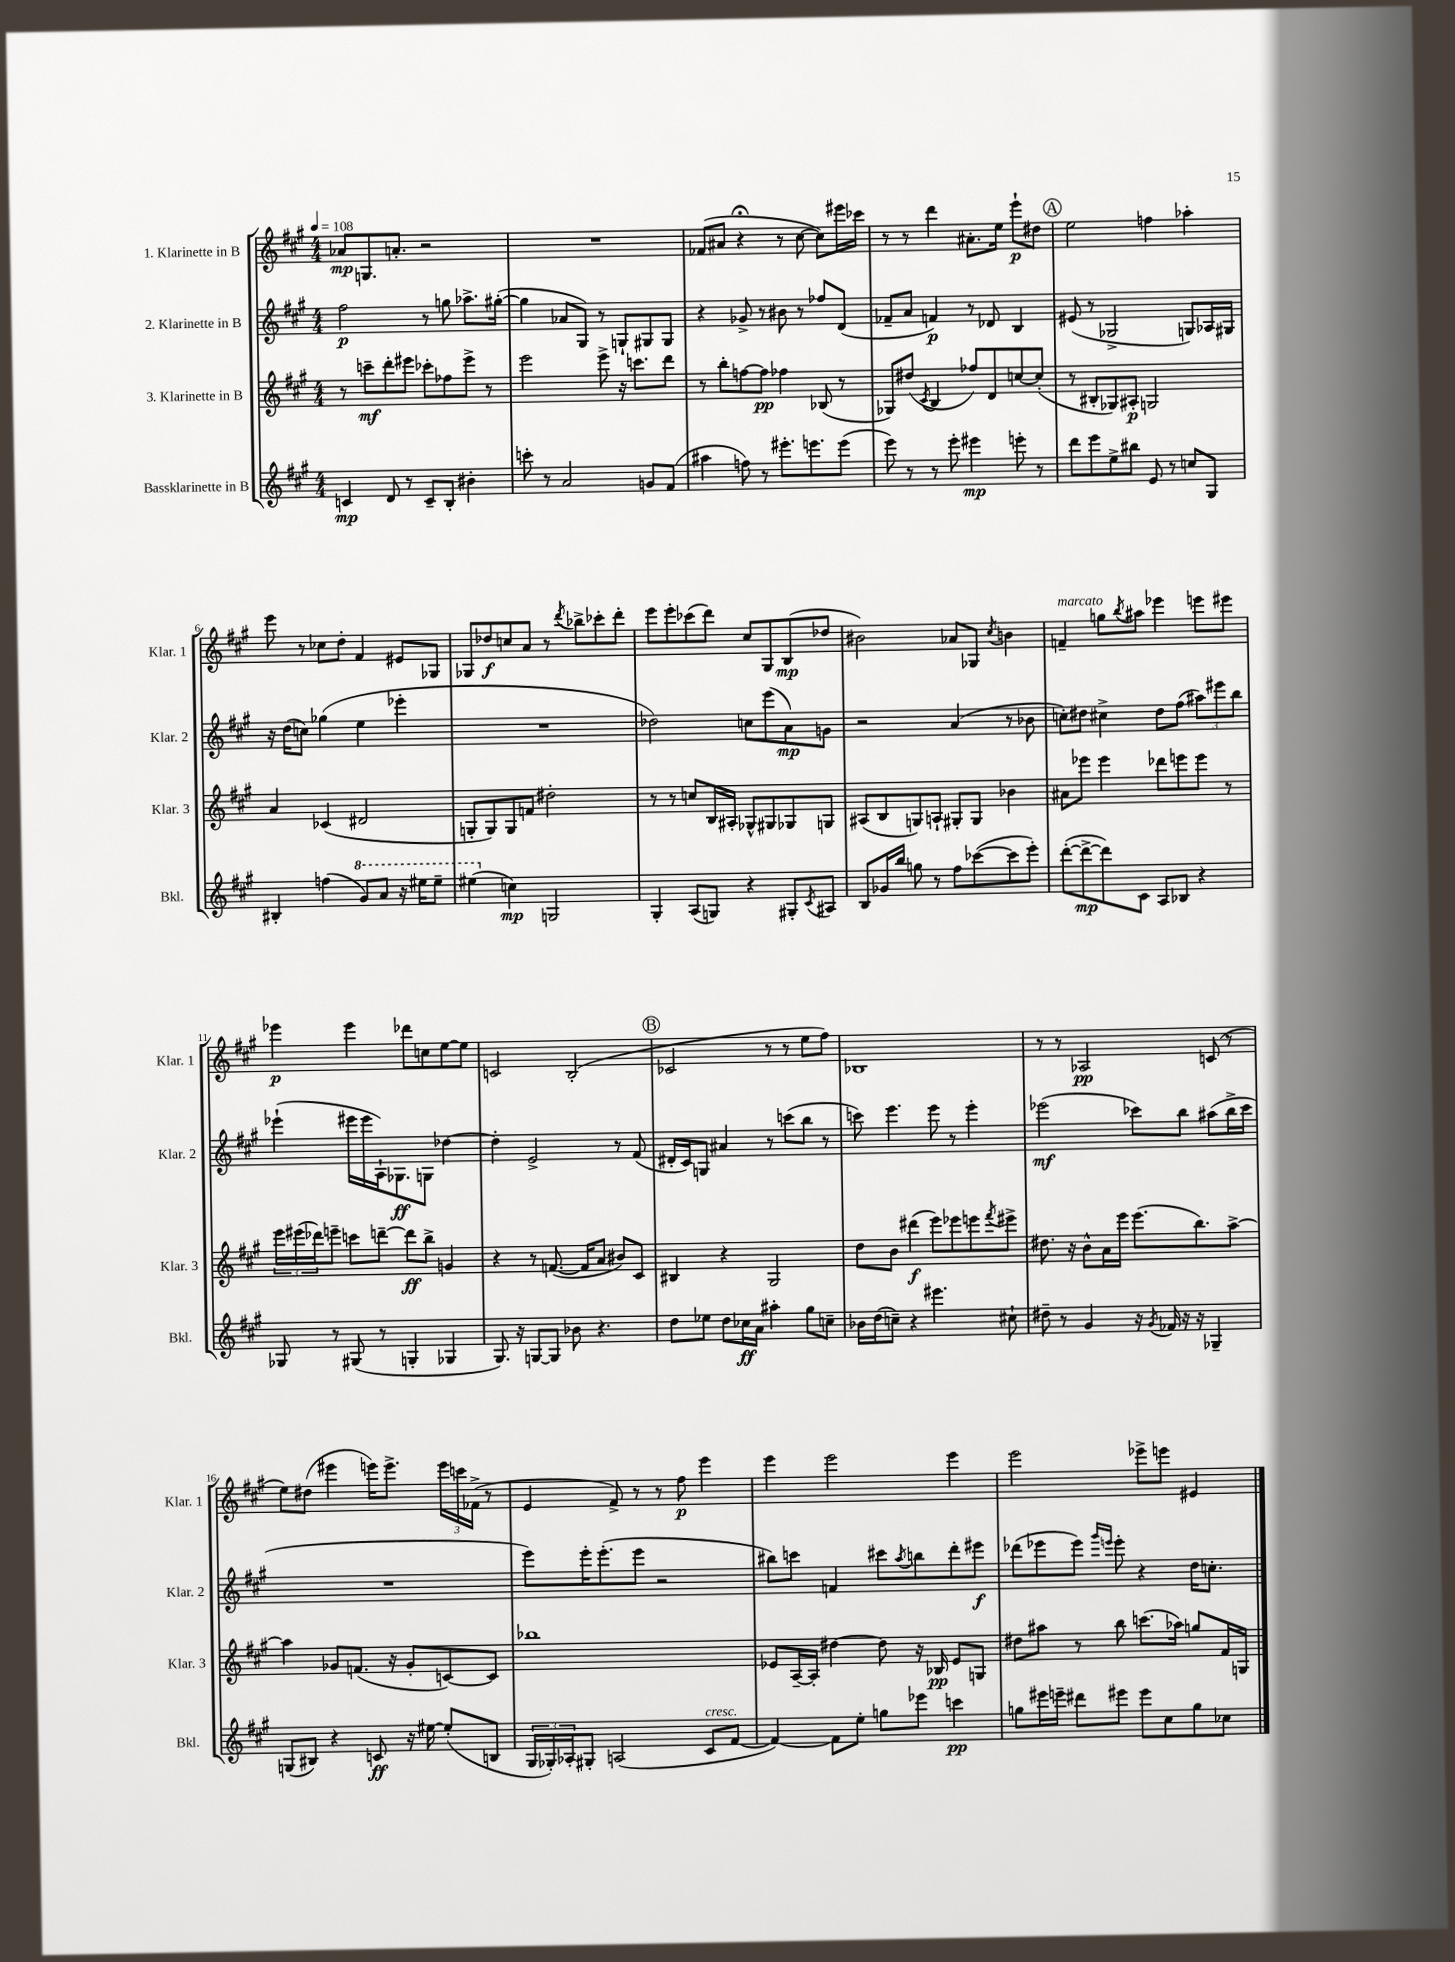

**kern	**dynam	**kern	**dynam	**kern	**dynam	**kern	**dynam
*part4	*part4	*part3	*part3	*part2	*part2	*part1	*part1
*staff4	*staff4	*staff3	*staff3	*staff2	*staff2	*staff1	*staff1
*I"Bassklarinette in B	*	*I"3. Klarinette in B	*	*I"2. Klarinette in B	*	*I"1. Klarinette in B	*
*I'Bkl.	*	*I'Klar. 3	*	*I'Klar. 2	*	*I'Klar. 1	*
*clefG2	*	*clefG2	*	*clefG2	*	*clefG2	*
*k[f#c#g#]	*	*k[f#c#g#]	*	*k[f#c#g#]	*	*k[f#c#g#]	*
*M4/4	*	*M4/4	*	*M4/4	*	*M4/4	*
*MM108	*	*MM108	*	*MM108	*	*MM108	*
=1	=1	=1	=1	=1	=1	=1	=1
4cn/	mp	8r	.	2ff#\	p	8a-X/L	mp
.	.	8cccn~\L	mf	.	.	8.Gn/	.
8d/	.	8ddd'\	.	.	.	.	.
.	.	.	.	.	.	8.an'/J	.
8r	.	8eee#X\J	.	.	.	.	.
8c~/L	.	8ccc-X'\L	.	8r	.	2r	.
8B'/J	.	8ff-X\	.	8ggn\	.	.	.
4b#X'\	.	8eee#^\J	.	8.aa-X^\L	.	.	.
.	.	8r	.	.	.	.	.
.	.	.	.	([16gg#X'\Jk	.	.	.
=2	=2	=2	=2	=2	=2	=2	=2
8cccn'\	.	2eee\	.	4gg#\]	.	1r	.
8r	.	.	.	.	.	.	.
2a/	.	.	.	8a-X/L	.	.	.
.	.	.	.	8G#/J)	.	.	.
.	.	8eee^\	.	8r	.	.	.
.	.	16r	.	8Gn`/L	.	.	.
.	.	8.cccn\L	.	.	.	.	.
8gn/L	.	.	.	8G#X/	.	.	.
(8f#/J	.	8ddd\J	.	8G#/J	.	.	.
=3	=3	=3	=3	=3	=3	=3	=3
4aa#X\	.	8r	.	4r	.	(8f-X/L	.
.	.	8bb'\L	.	.	.	8a#X/J	.
8ffn\)	.	[8ffn\	.	8g-X^/	.	4r;<	.
8r	.	8ff\J]	pp	8r	.	.	.
8.eee#X'\L	.	4ff-X\	.	8b#X\	.	8r	.
.	.	.	.	8r	.	[8cc#\	.
8.eeen\	.	.	.	.	.	.	.
.	.	(8B-X/	.	8ff-X/L	.	8cc#\L])	.
(8eee\J	.	8r	.	(8d/J	.	16eee#X\L	.
.	.	.	.	.	.	16ccc-X\JJ	.
=4	=4	=4	=4	=4	=4	=4	=4
8eee\)	.	8G-X/L)	.	8f-X~/L	.	8r	.
8r	.	(8dd#X/J	.	8a/J	.	8r	.
.	.	8qc#/	.	.	.	.	.
8r	.	4B/	.	4fn/)	p	4ddd\	.
8eee'\	.	.	.	.	.	.	.
4eee#X\	mp	8ff-X/L)	.	8r	.	8.a#X'\L	.
.	.	8d/	.	8d-X/	.	.	.
.	.	.	.	.	.	16ee\Jk	.
8eeen'\	.	[8ccn/	.	4B/	.	8eee`\L	p
8r	.	(8cc'/J]	.	.	.	8dd#X\J	.
!!LO:REH:place=s1:t=A
=5	=5	=5	=5	=5	=5	=5	=5
8ddd\L	.	8r	.	(8e#X/	.	2ee\	.
8eee\	.	8B#X'/L	.	8r	.	.	.
8ee^\	.	8G-X/)	.	2G-X^/	.	.	.
8bb#X\J	.	8A#X'/J	p	.	.	.	.
8e/	.	2Gn/	.	.	.	4ffn\	.
8r	.	.	.	.	.	.	.
8ccn/L	.	.	.	8Gn/L)	.	4aa-X'\	.
8G#/J	.	.	.	16A-X/L	.	.	.
.	.	.	.	16G#X/JJ	.	.	.
!!LO:LB:g=z
=6	=6	=6	=6	=6	=6	=6	=6
4B#X'/	.	4a/	.	16r	.	8eee\	.
.	.	.	.	(16dd\KL	.	.	.
.	.	.	.	8ccn\J)	.	8r	.
(4ffn\	.	(4c-X/	.	(4gg-X\	.	8cc-X\L	.
.	.	.	.	.	.	8dd'\J	.
*8va	*	*	*	*	*	*	*
8gg#/L)	.	2d#X/	.	4ee\	.	4f#/	.
8aa/J	.	.	.	.	.	.	.
16r	.	.	.	4eee-X'\	.	8e#X/L	.
16eee#X\KL	.	.	.	.	.	.	.
8eee#~\J	.	.	.	.	.	8G-X/J	.
=7	=7	=7	=7	=7	=7	=7	=7
(4eee#X\	.	8Gn'/L	.	1r	.	8G-X/L	.
.	.	8G/)	.	.	.	8dd-X/	f
*X8va	*	*	*	*	*	*	*
4ccn\)	mp	8G/	.	.	.	8ccn/	.
.	.	8fn/J	.	.	.	8a/J	.
2Gn/	.	2dd#X'\	.	.	.	8r	.
.	.	.	.	.	.	8qddd/	.
.	.	.	.	.	.	8bb-X^\L	.
.	.	.	.	.	.	8ccc-X'\	.
.	.	.	.	.	.	8ddd'\J	.
=8	=8	=8	=8	=8	=8	=8	=8
4G#'/	.	8r	.	2dd-X\)	.	8eee\L	.
.	.	8r	.	.	.	8eee'\	.
(8A/L	.	8ccn/L	.	.	.	(8ccc-X\	.
8Gn/J)	.	16B/L	.	.	.	8ddd\J)	.
.	.	16A#X'/JJ	.	.	.	.	.
4r	.	8G-X^^/L	.	8ccn\L	.	8cc#/L	.
.	.	8G#X/	.	(8eee\	.	8G#/	.
8G#X'/L	.	8G-X/	.	8a\)	mp	(8B/	mp
8qc#/	.	.	.	.	.	.	.
8A#X/J	.	8Gn/J	.	8gn\J	.	8dd-X/J	.
=9	=9	=9	=9	=9	=9	=9	=9
8B/L	.	(8A#X/L	.	2r	.	2b#X\)	.
16g-X/L	.	8B/	.	.	.	.	.
16bb/JJ	.	.	.	.	.	.	.
8ggn\	.	8Gn/)	.	.	.	.	.
8r	.	8An`/J	.	.	.	.	.
8ff#\L	.	8G#X'/L	.	(4a/	.	8a-X/L	.
([8ccc-X\	.	8G#/J	.	.	.	8G-X/J	.
.	.	.	.	.	.	8qcc#/	.
8ccc-\]	.	4b-X\	.	8r	.	4bn\	.
8eee'\J)	.	.	.	8b-X\	.	.	.
=10	=10	=10	=10	=10	=10	=10	=10
!	!	!	!	!	!	!LO:TX:a:i:t=marcato	!
([8ddd'\L	.	8a#X\L	.	8ccn'\L)	.	4fn~/	.
8ddd^\_	mp	8eee-X\J	.	8dd#X\J	.	.	.
8ddd\])	.	4eee-\	.	4cc#X^\	.	8ggn\L	.
.	.	.	.	.	.	8qbb/	.
8c#\J	.	.	.	.	.	8aa#X\J	.
8A/L	.	8ddd-X\L	.	8dd#\L	.	4eee-X\	.
8B-X/J	.	8eeen\	.	(8ff#\J	.	.	.
4r	.	8eee\J	.	12aa#X\L)	.	8eeen\L	.
.	.	.	.	12eee#X\	.	.	.
.	.	8r	.	.	.	8eee#X\J	.
.	.	.	.	12bb\J	.	.	.
!!LO:LB:g=z
=11	=11	=11	=11	=11	=11	=11	=11
8G-X/	.	24eee\LL	.	(4eee-X`\	.	4eee-X\	p
.	.	(24eee#X\	.	.	.	.	.
.	.	24ddd-X\J)	.	.	.	.	.
8r	.	8eeen~\J	.	.	.	.	.
(8G#X/	.	8cccn\L	.	16eee#X\LL	.	4eee-\	.
.	.	.	.	16eee#\	.	.	.
8r	.	[8dddn~\J	.	16A`\J)	.	.	.
.	.	.	.	8.G-X\	ff	.	.
4Gn'/	.	8ddd\L]	ff	.	.	8ddd-X\L	.
.	.	8bb^\J	.	8Gn\J	.	8ccn\	.
4G-X/	.	4gn/	.	[4dd-X\	.	[8ee\	.
.	.	.	.	.	.	8ee\J]	.
=12	=12	=12	=12	=12	=12	=12	=12
8.G#/)	.	4r	.	4dd-'\]	.	2cn/	.
16r	.	.	.	.	.	.	.
[8Gn/L	.	8r	.	2e^/	.	.	.
8G/J]	.	([8.fn/	.	.	.	.	.
8b-X\	.	.	.	.	.	(2B'/	.
.	.	16f/KL]	.	.	.	.	.
4.r	.	8a/J	.	.	.	.	.
.	.	8b#X/L)	.	8r	.	.	.
.	.	8c#/J	.	(8f#/	.	.	.
!!LO:REH:place=s1:t=B
=13	=13	=13	=13	=13	=13	=13	=13
8dd\L	.	4B#X/	.	16d#X'/LL	.	2c-X/	.
.	.	.	.	16c#/J)	.	.	.
8ee-X\J	.	.	.	8Gn/J	.	.	.
8dd\L	.	4r	.	4a#X/	.	.	.
16cc-X\L	ff	.	.	.	.	.	.
16a\JJ	.	.	.	.	.	.	.
4aa#X'\	.	2G#/	.	8r	.	8r	.
.	.	.	.	(8cccn\L	.	8r	.
8gg#\L	.	.	.	8bb\J	.	8ee\L	.
8ccn~\J	.	.	.	8r	.	8ff#\J)	.
=14	=14	=14	=14	=14	=14	=14	=14
16b-X\LL	.	8dd\L	.	8cccn\)	.	1B-X	.
(16dd\J	.	.	.	.	.	.	.
8ccn~\J)	.	8b\J	.	4.eee\	.	.	.
4r	.	(4ddd#X\	f	.	.	.	.
4.eee#X\	.	8eee\L)	.	8eee\	.	.	.
.	.	8eee-X\	.	8r	.	.	.
.	.	8eeen\	.	4eee'\	.	.	.
.	.	8qfff#/	.	.	.	.	.
8cc#X`\	.	8eee#X^\J	.	.	.	.	.
=15	=15	=15	=15	=15	=15	=15	=15
8dd#X~\	.	8.dd#X\	.	(2eee-X\	mf	8r	.
8r	.	.	.	.	.	8r	.
.	.	16r	.	.	.	.	.
4g#/	.	8b^^\L	.	.	.	2A-X/	pp
.	.	16a\L	.	.	.	.	.
.	.	16eee\JJ	.	.	.	.	.
16r	.	(8.eee\L	.	8ccc-X\L)	.	.	.
8qg#/	.	.	.	.	.	.	.
16f-X/	.	.	.	.	.	.	.
16r	.	.	.	8bb\J	.	.	.
16r	.	8.bb\)	.	.	.	.	.
4G-X~/	.	.	.	(8aa#X\L	.	(8cn/	.
.	.	[8aa^\J	.	16bb^\L	.	8r	.
.	.	.	.	16ccc-\JJ	.	.	.
!!LO:LB:g=z
=16	=16	=16	=16	=16	=16	=16	=16
(8Gn/L	.	4aa\]	.	1r	.	8ee\L)	.
8B#X/J)	.	.	.	.	.	(8dd#X\J	.
4r	.	8g-X/L	.	.	.	4eee#X\	.
.	.	(8.fn/J	.	.	.	.	.
8cn/	ff	.	.	.	.	16eeen\KL)	.
.	.	16r	.	.	.	8.eee^\J	.
16r	.	8g-'/L	.	.	.	.	.
[16ee#X\	.	.	.	.	.	.	.
(8ee#'/L]	.	[8cn/)	.	.	.	24eee\LL	.
.	.	.	.	.	.	24cccn\	.
.	.	.	.	.	.	(24f-X^\JJ	.
8Bn/J	.	8c/J]	.	.	.	8r	.
=17	=17	=17	=17	=17	=17	=17	=17
24G#/LL	.	1bb-X	.	8eee\L)	.	4e/	.
24G-X'/)	.	.	.	.	.	.	.
24A-X'/J	.	.	.	.	.	.	.
8G#X'/J	.	.	.	16eee'\K	.	.	.
.	.	.	.	(8.eee'\	.	.	.
(2An/	.	.	.	.	.	8f#^/)	.
.	.	.	.	8eee\J	.	8r	.
.	.	.	.	2r	.	8r	.
.	.	.	.	.	.	8ff#\	p
!LO:TX:a:i:t=cresc.	!	!	!	!	!	!	!
8c#/L	.	.	.	.	.	4eee\	.
[8f#/J	.	.	.	.	.	.	.
=18	=18	=18	=18	=18	=18	=18	=18
4f#/_)	.	8e-X/L	.	8bb#X\L)	.	4eee\	.
.	.	[16A~/L	.	8cccn\J	.	.	.
.	.	16A'/JJ]	.	.	.	.	.
8f#\L]	.	[4dd#X\	.	4fn/	.	2eee\	.
8ee'\J	.	.	.	.	.	.	.
8ggn\L	.	8dd#\]	.	8ccc#X\L	.	.	.
.	.	.	.	8qaa/	.	.	.
8eee-X\J	.	16r	.	8bbn\	.	.	.
.	.	16B-X/	pp	.	.	.	.
4cccn\	pp	8e-/L	.	8ddd'\	.	4eee\	.
.	.	8Gn/J	.	8eee#X\J	f	.	.
=19	=19	=19	=19	=19	=19	=19	=19
8ggn\L	.	8dd#X\L	.	(8ddd-X\L	.	2eee\	.
16eee#X\L	.	8aa#X\J	.	8eee-X\	.	.	.
16eeen~\JJ	.	.	.	.	.	.	.
8ddd#X\L	.	8r	.	8eee-\J)	.	.	.
.	.	.	.	16qqggg#/LL	.	.	.
.	.	.	.	16qqeeen/JJ	.	.	.
8eee#X\J	.	8bb\	.	8eee'\	.	.	.
8eee#\L	.	(8.cccn\L	.	4r	.	8eee-X^\L	.
8cc#\	.	.	.	.	.	8eeen\J	.
.	.	16aa-X\Jk)	.	.	.	.	.
8gg\	.	8ggn/L	.	16dd\KL	.	4e#X/	.
.	.	.	.	8.ccn'\J	.	.	.
8cc-X\J	.	16f#/L	.	.	.	.	.
.	.	16Gn/JJ	.	.	.	.	.
==	==	==	==	==	==	==	==
*-	*-	*-	*-	*-	*-	*-	*-
